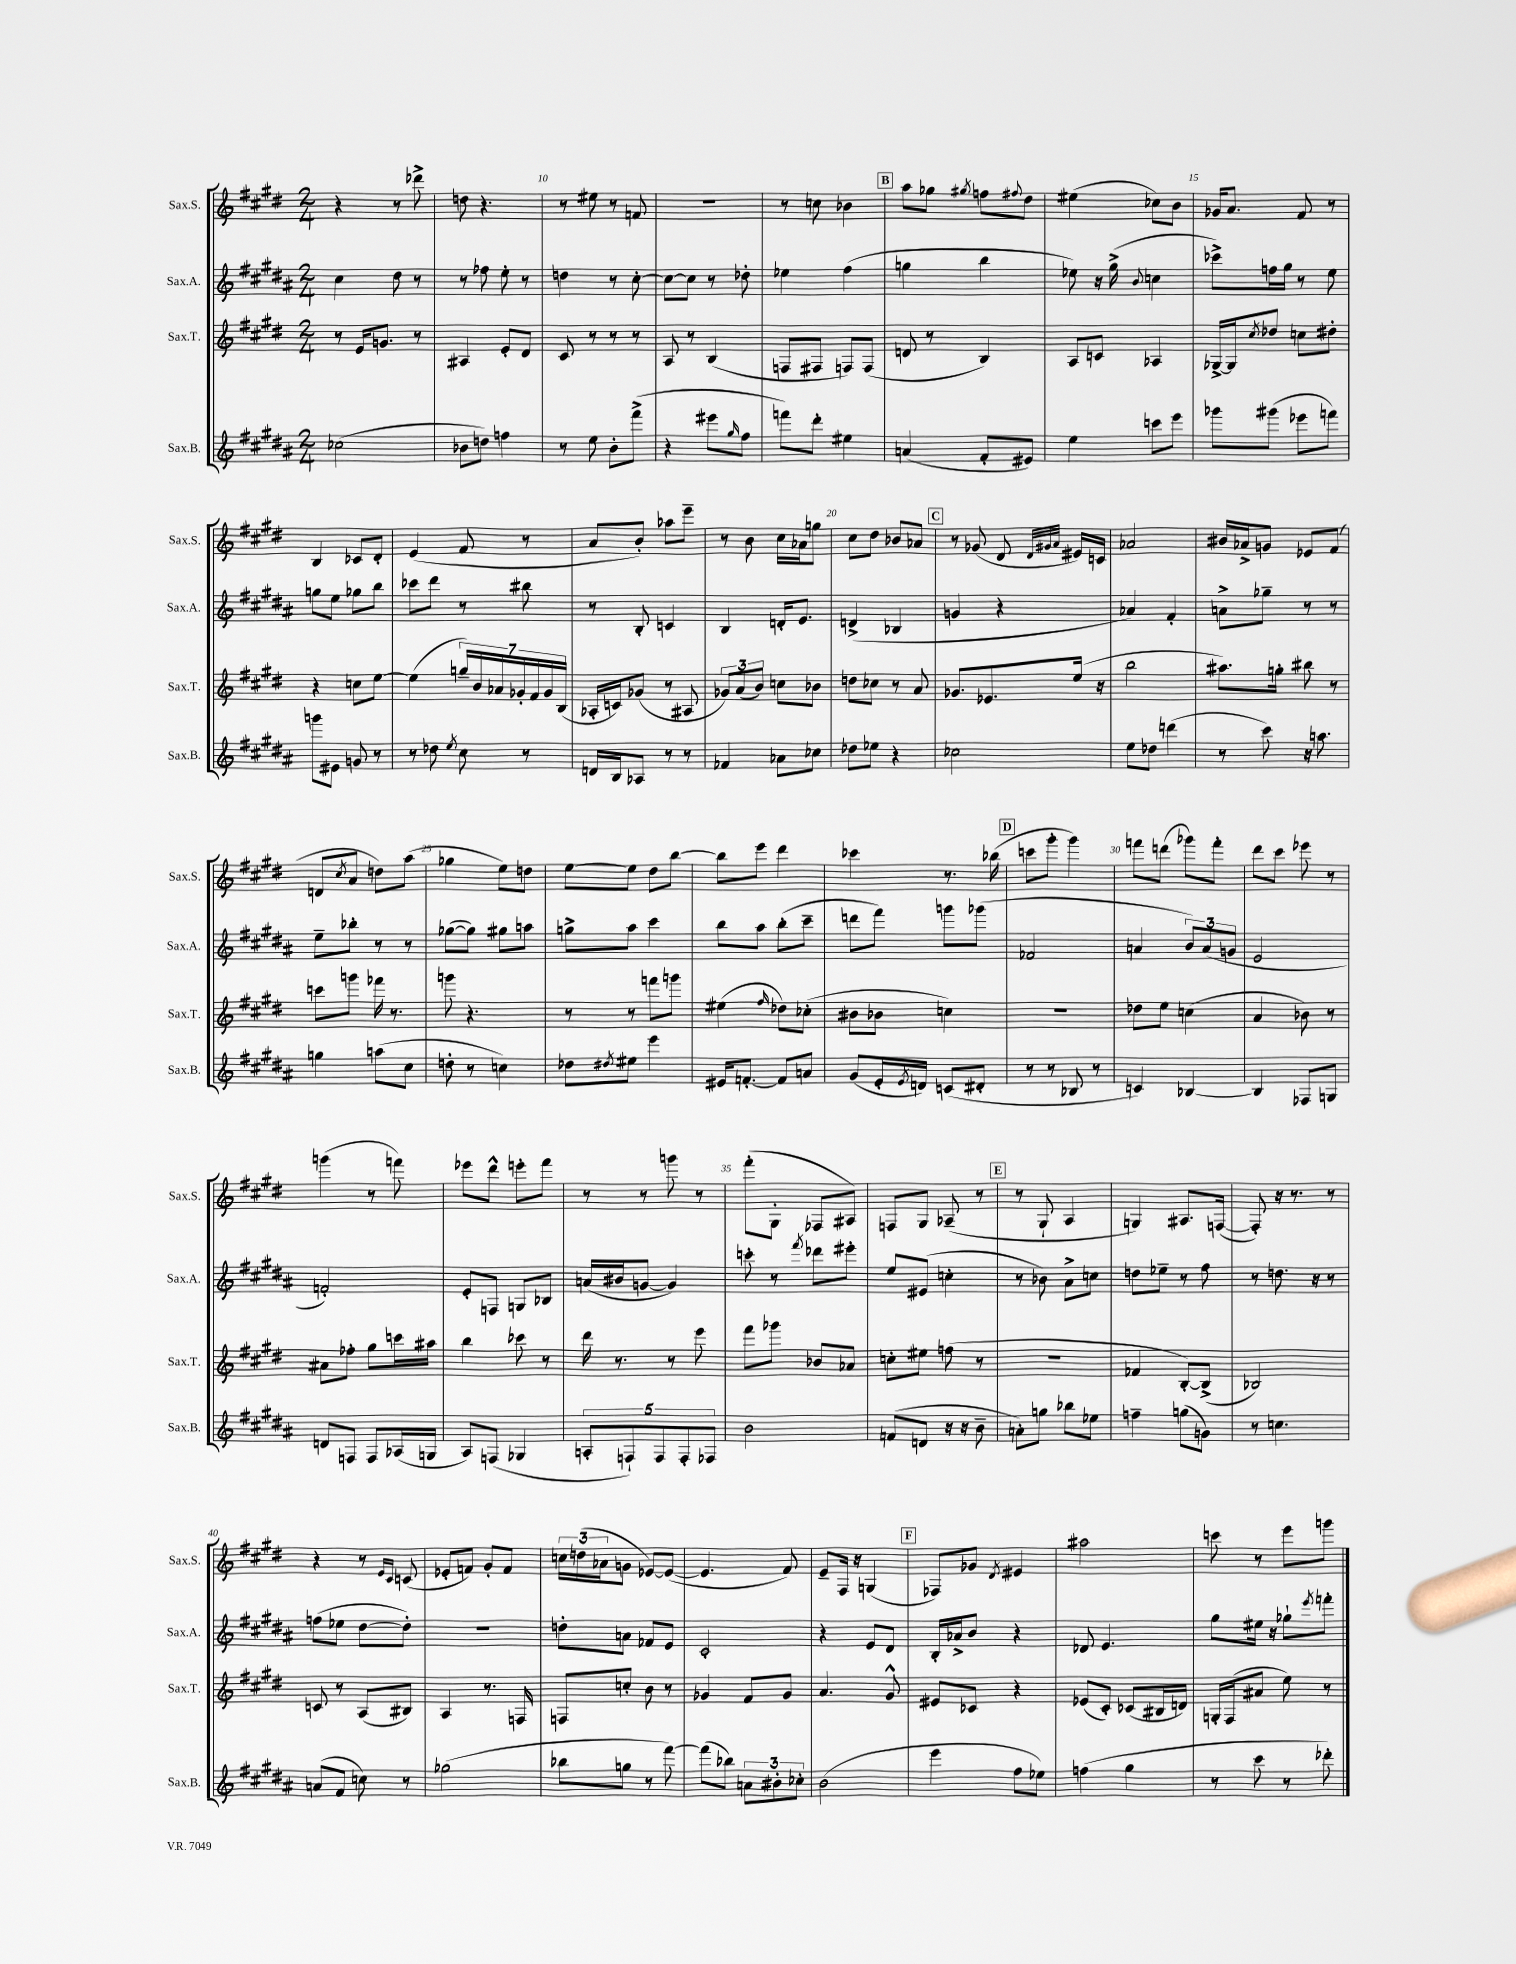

**kern	**kern	**kern	**kern
*staff4	*staff3	*staff2	*staff1
*clefG2	*clefG2	*clefG2	*clefG2
*k[f#c#g#d#a#]	*k[f#c#g#d#]	*k[f#c#g#d#a#]	*k[f#c#g#d#]
*M2/4	*M2/4	*M2/4	*M2/4
(2cc-	8r	4cc#	4r
.	16e	.	.
.	8.g	.	.
.	.	8dd#	8r
.	8r	8r	8ddd-^
=	=	=	=
8b-	4A#	8r	8dd
8dd)	.	8ff-	4.r
4ff	8e'	8ee'	.
.	8d#	8r	.
=	=	=	=
8r	8c#	4dd	8r
8ee	8r	.	8ee#
8b'	8r	8r	8r
(8fff#^	8r	[8cc#'	8f
=	=	=	=
4r	8A	8cc#_	2r
.	8r	8cc#]	.
8eee#	(4B	8r	.
16qqgg#	.	.	.
8ff#	.	8dd-'	.
=	=	=	=
8fff)	8F	4ee-	8r
8ddd#'	8F#	.	8cc
4ee#	8F)	(4ff#	4b-
.	(8F	.	.
=	=	=	=
(4a	8d	4gg	8aa
.	8r	.	8gg-
.	.	.	8qgg#
8f#'	4B)	4bb	8ff
.	.	.	8qqff#
8e#)	.	.	8dd#
=	=	=	=
4ee	8A	8ee-)	(4ee#
.	8c	16r	.
.	.	(16gg#^	.
.	.	8qqb	.
8ccc	4A-	4cc	8cc-)
8eee	.	.	8b
=	=	=	=
8ggg-	[16G-^	8ccc-^)	16g-
.	16G-]	.	8.a
.	8qcc#	.	.
(8ggg#	8dd-	16ff	.
.	.	16gg#	.
8eee-	8cc	8r	8f#
8fff)	8dd#'	8ee	8r
=	=	=	=
8ggg	4r	8gg	4B
8e#	.	8ee	.
8g	8cc	8gg-	8c-
8r	[8ee	8bb	8d#'
=	=	=	=
8r	(4ee]	8ccc-	(4e
8dd-	.	8ddd#	.
8qee	.	.	.
8cc#	28gg~)	8r	8f#
.	28b	.	.
.	28a-	.	.
.	28g-'	.	.
8r	.	8bb#	8r
.	28f#	.	.
.	28g-	.	.
.	(28B	.	.
=	=	=	=
16d	16A-'	8r	8a
16B	16c)	.	.
8A-	(8g-	8B'	8b')
8r	8r	4c	8aa-
8r	8A#	.	8eee~
=	=	=	=
4f-	12g-)	4B	8r
.	(12a	.	.
.	.	.	8b
.	12b)	.	.
8a-	8cc	16d'	16cc#
.	.	8.e	16a-
8cc-	8b-	.	8gg
=	=	=	=
8dd-	8dd	(4d^	8cc#
8ee-	8cc-	.	8dd#
4r	8r	4B-	8b-
.	8a	.	8a-
=	=	=	=
2cc-	8.g-	4g	8r
.	.	.	(8g-
.	8.e-	.	.
.	.	4r	8d#
.	.	.	32qqd#
.	.	.	32qqg#
.	.	.	32qqa
.	(16ee	.	16e#)
.	16r	.	16c
=	=	=	=
8ee	2bb	4a-)	2a-
8dd-	.	.	.
(4ddd	.	4f#'	.
=	=	=	=
8r	8.aa#)	8a^	16b#
.	.	.	16a-^
8ccc#)	.	8gg-~	8g
.	16gg'	.	.
16r	8bb#	8r	8e-
8.aa	.	.	.
.	8r	8r	(8f#
=	=	=	=
4gg	8ccc	8ee~	8d
.	.	.	8qcc#
.	8ggg	8bb-'	8a
(8aa	16fff-	8r	8dd)
.	8.r	.	.
8cc#	.	8r	(8aa
=	=	=	=
8dd'	8ggg	([8gg-	4gg-
8r	4.r	8gg-])	.
4cc)	.	8gg#	8ee)
.	.	8aa	8dd
=	=	=	=
8dd-	8r	8gg^	[8ee
8qdd#	.	.	.
8ee#	8r	8aa#	8ee]
4eee	8fff	4ccc#	8dd#
.	8ggg	.	[8bb
=	=	=	=
16e#	(4ee#	8bb	8bb]
[8.f'	.	.	.
.	.	8aa#	8eee
.	16qqff#	.	.
8f]	8dd-)	(8bb'	4ddd#
8a	(8cc-'	8ccc#~	.
=	=	=	=
(8g#	8b#	8ddd	4ccc-
16e'	8b-	8fff#)	.
8qe	.	.	.
16d)	.	.	.
(8c	4cc)	8ggg	8.r
8d#'	.	(8ggg-	.
.	.	.	(16bb-
=	=	=	=
8r	2r	2f-	8ccc
8r	.	.	8ggg#'
8B-	.	.	4ggg#)
8r	.	.	.
=	=	=	=
4c)	8dd-	4a	8fff
.	8ee	.	(8ddd
[4B-	(4cc	12b)	8ggg-)
.	.	(12a	.
.	.	.	8fff'
.	.	12g	.
=	=	=	=
4B-]	4a	2e	8ddd#
.	.	.	8ccc#
8F-	8b-)	.	8eee-
8G	8r	.	8r
=	=	=	=
8d	8a#	2f')	(4ggg
8F	8ff-'	.	.
8F	8gg#	.	8r
(16A-	16ccc	.	8fff)
16G	16aa#	.	.
=	=	=	=
8A#)	4bb	8e'	8eee-
(8F	.	8F	8ddd#^^
4G-	8ccc-	8G	8eee'
.	8r	8B-	8fff#
=	=	=	=
10A'	16ddd#	(16a	8r
.	8.r	16b#	.
10F`)	.	.	.
.	.	[8g	8r
10F	.	.	.
.	8r	4g])	8ggg
10F'	.	.	.
.	8eee	.	8r
10F-	.	.	.
=	=	=	=
2b	8fff#	8ccc'	(8fff#'
.	8ggg-	8r	8G#'
.	.	8qfff#	.
.	8b-	8ddd-	8F-
.	8a-	8eee#'	8A#)
=	=	=	=
(8f	8cc'	8ee	8F
8d	8ee#	(8e#	8G#
16r	(8ff	4cc'	(8A-~
16r	.	.	.
8b~	8r	.	8r
=	=	=	=
8a')	2r	8r	8r
8gg	.	8b-)	8G#`
8bb-	.	8a#^	4A
8ee-	.	8cc	.
=	=	=	=
4ff~	4f-	8dd	4G)
.	.	8ee-~	.
(8gg	[8B')	8r	8.A#
8g)	(8B^]	8ff#	.
.	.	.	([16F
=	=	=	=
8r	2B-)	8r	8F'])
4.cc	.	8.dd	16r
.	.	.	8.r
.	.	16r	.
.	.	8r	8r
=	=	=	=
(8a	8c	(8ff	4r
8f#	8r	8ee-	.
8cc)	(8A	[8dd#	8r
.	.	.	16qqe
.	.	.	16qqc#
8r	8B#)	8dd#'])	(8c
=	=	=	=
(2gg-	4A	2r	8e-'
.	.	.	8f)
.	8.r	.	8g#'
.	.	.	8f
.	16F	.	.
=	=	=	=
8bb-	8F	8dd'	24cc
.	.	.	(24dd
.	.	.	24a-
8gg	8cc'	8a	8g
8r	8b	8f-	[8e-)
[8fff#)	8r	8e	(8e-_
=	=	=	=
(8fff#]	4g-	2c#'	4.e-]
8bb-)	.	.	.
12a	8f#	.	.
12b#'	.	.	.
.	8g-	.	8f#)
12cc-'	.	.	.
=	=	=	=
(2b	4.a	4r	8e~
.	.	.	16F#
.	.	.	16r
.	.	8e	(4G
.	8g#^^	8d#	.
=	=	=	=
4eee	8e#	16B'	8F-)
.	.	16a-^	.
.	8c-	8b	8g-
.	.	.	8qd#
8ff#	4r	4r	4e#
8ee-)	.	.	.
=	=	=	=
(4ff	(8e-	8d-	2aa#
.	8c#')	4.e	.
4gg#	(8c-	.	.
.	16B#	.	.
.	16d)	.	.
=	=	=	=
8r	16G'	8gg#	8ccc
.	(16F#	.	.
8ccc#	8a#	16ee#	8r
.	.	16r	.
8r	8ee)	8gg-`	8eee
.	.	8qeee	.
8ddd-')	8r	8fff'	8ggg
==	==	==	==
*-	*-	*-	*-
